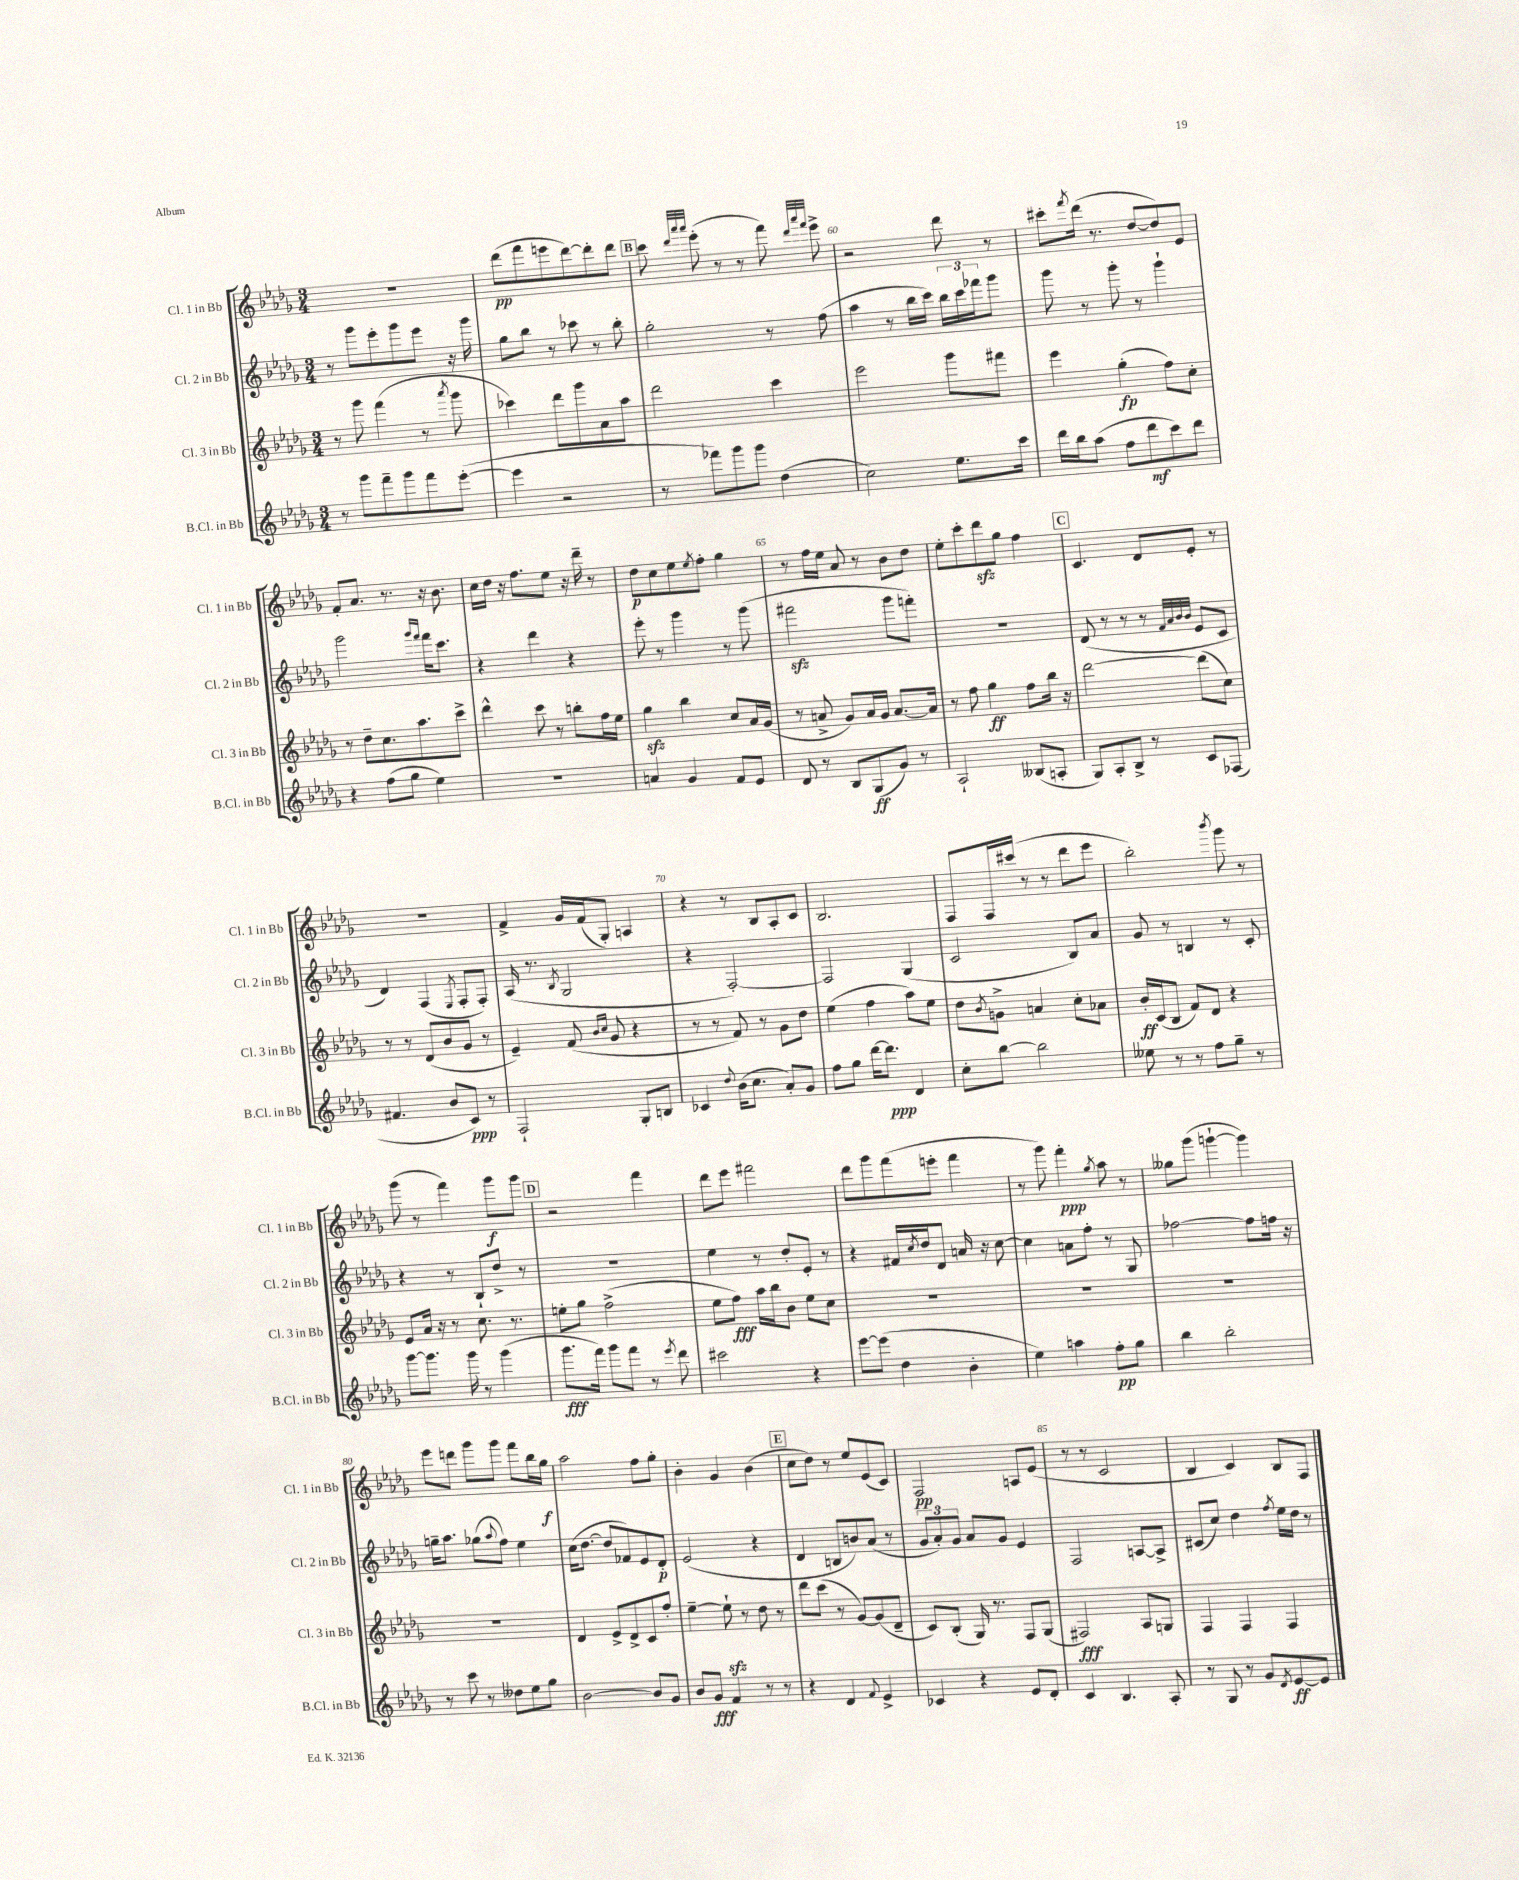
<<
\new StaffGroup <<
\new Staff = "s0" \with { instrumentName = "Cl. 1 in Bb" shortInstrumentName = "Cl. 1 in Bb" } {
    \clef treble \key des \major \numericTimeSignature \time 3/4
    R2. |
    des'''8\pp( f'''8 e'''8 des'''8~) des'''8-. des'''8 |
    \mark \markup { \box "B" } c'''8 \grace { des'''32 aes'''32 aes'''32 } ees'''8-.( r8 r8 f'''8) \grace { des'''32 aes'''32 f'''32 } ees'''8-> |
    r2 des'''8 r8 |
    cis'''8-. \acciaccatura { f'''8 } des'''16( r8. des''8~ des''8) ees'8 |
    f'8-. aes'8. r8. r16 bes'8. |
    c''16 des''16 r16 f''8. ees''8 r16 des'''16-- r8 |
    des''8\p c''8 ees''8 \acciaccatura { ees''8 } f''8-. ges''4 |
    r8 f''16 ees''16 aes'8 r8 bes'8 des''8 |
    ees''8-. c'''8-. des'''8\sfz ges''8 f''4 |
    \mark \markup { \box "C" } c'4. des'8 ees'8-. r8 |
    R2. |
    f'4-> ges'16 f'16( ges8-.) a4 |
    r4 r8 bes8 aes8-. c'8 |
    bes2. |
    f8 f16 cis'''16( r8 r8 des'''8 ees'''8 |
    bes''2-.) \acciaccatura { bes'''8 } ges'''8 r8 |
    ges'''8( r8 f'''4) ges'''8\f ges'''8 |
    \mark \markup { \box "D" } r2 f'''4 |
    des'''8 ees'''8 fis'''2 |
    des'''8 ges'''8 f'''8( e'''8-. f'''4 |
    r8 ges'''8) f'''4-.\ppp \acciaccatura { ges''8 } aes''8 r8 |
    geses''8 ges'''8( g'''4~-! g'''4) |
    ees'''8 d'''8 ges'''8 ges'''8 f'''8 bes''16 ges''16\f |
    aes''2 f''8 ges''8-. |
    bes'4-. ges'4 bes'4( |
    \mark \markup { \box "E" } c''8 des''8) r8 ees''8 ees'8( c'8) |
    f2\pp a8 ees'8( |
    r8 r8 c'2 |
    bes4 c'4) bes8 f8 \bar "|." |
}
\new Staff = "s1" \with { instrumentName = "Cl. 2 in Bb" shortInstrumentName = "Cl. 2 in Bb" } {
    \clef treble \key des \major \numericTimeSignature \time 3/4
    r8 ges'''8 ees'''8-. ges'''8 ees'''8 r16 ges'''16 |
    ges''8 bes''8 r8 ces'''8 r8 bes''8-. |
    \mark \markup { \box "B" } ges''2-. r8 f''8( |
    aes''4 r8 bes''16 c'''16) \tuplet 3/2 { bes''16 c'''16 fes'''16 } ges'''8 |
    ges'''8 r8 ges'''8-. r8 ges'''4-! |
    ges'''2 \grace { ges'''16 f'''16 } f'''16 c'''8. |
    r4 des'''4 r4 |
    ees'''8-. r8 ges'''4 r8 ges'''8( |
    fis'''2\sfz ges'''8 f'''8-.) |
    R2. |
    \mark \markup { \box "C" } des'8( r8 r8 r8 \grace { f'32 aes'32 bes'32 bes'32 } ees'8 c'8 |
    des'4) f4( \acciaccatura { ees8 } f8-. f8-.) |
    aes16( r8. \acciaccatura { bes8 } ges2 |
    r4 f2~-.) |
    f2 ges4( |
    c'2 bes8) aes'8 |
    ges'8 r8 b4 r8 c'8-. |
    r4 r8 bes8-! des''8-> r8 |
    \mark \markup { \box "D" } R2. |
    ees''4 r8 des''8-. ees'8-. r8 |
    r4 fis'16 \acciaccatura { c''8 } des''16 des'8 a'16 r16 c''8~ |
    c''4 a'8 f''8-. r8 ges8 |
    fes''2~ fes''8 f''16 r16 |
    g''16-- aes''8. ges''8( \appoggiatura { aes''8 } f''8) ees''4 |
    c''16( des''8.~ des''8 fes'8) ees'8 des'8-.\p |
    ees'2( r4 |
    \mark \markup { \box "E" } des'4 b8 b'8) aes'8( r8 |
    \tuplet 3/2 { ges'8 aes'8-.) ges'8 } aes'8 ges'8 ees'4 |
    f2 a8~ a8-> |
    cis'8( c''8) des''4 \acciaccatura { f''8 } ees''16 des''16 r8 \bar "|." |
}
\new Staff = "s2" \with { instrumentName = "Cl. 3 in Bb" shortInstrumentName = "Cl. 3 in Bb" } {
    \clef treble \key des \major \numericTimeSignature \time 3/4
    r8 ges'''8 f'''4( r8 \acciaccatura { aes'''8 } ges'''8 |
    ces'''4) des'''8 ges'''8 aes'8 aes''8 |
    \mark \markup { \box "B" } des'''2 c'''4 |
    ees'''2 ges'''8 fis'''8 |
    ees'''4 ges''4-.\fp( f''8) c''8-. |
    r8 des''8-- c''8. aes''8. c'''8-> |
    des'''4-^ c'''8 r8 b''8-. f''16 ees''16 |
    ges''4\sfz bes''4 c''8 aes'16 ges'16( |
    r8 a'8-> ges'8) a'16 ges'16 a'8.~ a'16 |
    r8 f''8 ges''4\ff f''8 bes''16 r16 |
    \mark \markup { \box "C" } des'''2~ des'''8( c''8) |
    r8 r8 des'8( bes'8 ges'8 r8 |
    ees'4--) f'8( \grace { bes'16 c''16 } ges'8 r4 |
    r8 r8 f'8) r8 ges'8 des''8 |
    ees''4( f''4 aes''8) ees''8 |
    des''8 \acciaccatura { bes'8 } g'8-> a'4 c''8-. aes'8 |
    bes'16-.\ff c'16( bes8 f'8) des'8 r4 |
    ees'8 aes'16 r16 r8 c''8. r8. |
    \mark \markup { \box "D" } e''8-. ges''8 f''2->( |
    ees''8 f''8\fff) aes''16 bes''16 bes'8 ees''8 c''8 |
    R2. |
    R2. |
    R2. |
    R2. |
    des'4 ees'8-> des'8-> c'8 f''8-. |
    ees''4~-- ees''8-!\sfz r8 des''8 r8 |
    \mark \markup { \box "E" } des'''8 c'''8( r8 ges'8~) ges'8( des'8-- |
    c'8) bes8-.( ges16) r8. f8 ges8( |
    fis2\fff) aes8 g8 |
    f4 f4 f4 \bar "|." |
}
\new Staff = "s3" \with { instrumentName = "B.Cl. in Bb" shortInstrumentName = "B.Cl. in Bb" } {
    \clef treble \key des \major \numericTimeSignature \time 3/4
    r8 ges'''8 f'''8-- ges'''8 f'''8 ees'''8~-.( |
    ees'''4 r2 |
    \mark \markup { \box "B" } r8 fes'''8) ges'''8 ges'''8 des''4( |
    c''2) ees''8. c'''16 |
    des'''16 bes''16 aes''8( f''8 des'''8\mf c'''8) des'''8 |
    r4 f''8( ges''8 ees''4) |
    R2. |
    a'4 ges'4 f'8 ees'8 |
    des'8 r8 bes8 ges8\ff( ges'8) r8 |
    aes2-! beses8( a8-. |
    \mark \markup { \box "C" } ges8) aes8-. bes8-> r8 c'8 fes8( |
    fis'4. bes'8 c'8\ppp) r8 |
    f2-! ges8-. b8 |
    ces'4 \appoggiatura { des''8 } bes'16( c''8. aes'8-.) ges'8 |
    f''8 ges''8 des'''16~ des'''8.\ppp des'4 |
    c''8-. bes''8~ bes''2 |
    eeses''8 r8 r8 f''8 ges''8-- r8 |
    ges'''8~ ges'''8. ges'''16 r8 ges'''4( |
    \mark \markup { \box "D" } ges'''8.\fff f'''16) ges'''8 f'''8 r8 \acciaccatura { ees'''8 } des'''8 |
    cis'''2 r4 |
    ees'''8~ ees'''8( des''4 bes'4-. |
    ees''4) a''4 f''8-.\pp ges''8 |
    bes''4 bes''2-. |
    r8 c'''8 r8 deses''8 ees''8 ges''8 |
    bes'2~ bes'8 ges'8 |
    bes'8 ges'8\fff f'4 r8 r8 |
    \mark \markup { \box "E" } r4 des'4 \appoggiatura { f'8 } ees'4-> |
    ces'4 r4 ees'8 des'8-. |
    c'4 bes4. aes8-. |
    r8 ges8 r8 ges'8 \acciaccatura { des'8 } ees'8~\ff ees'8 \bar "|." |
}
>>
>>
\layout { \context { \Score currentBarNumber = #57 \override BarNumber.break-visibility = ##(#f #t #t) barNumberVisibility = #(every-nth-bar-number-visible 5) } }
